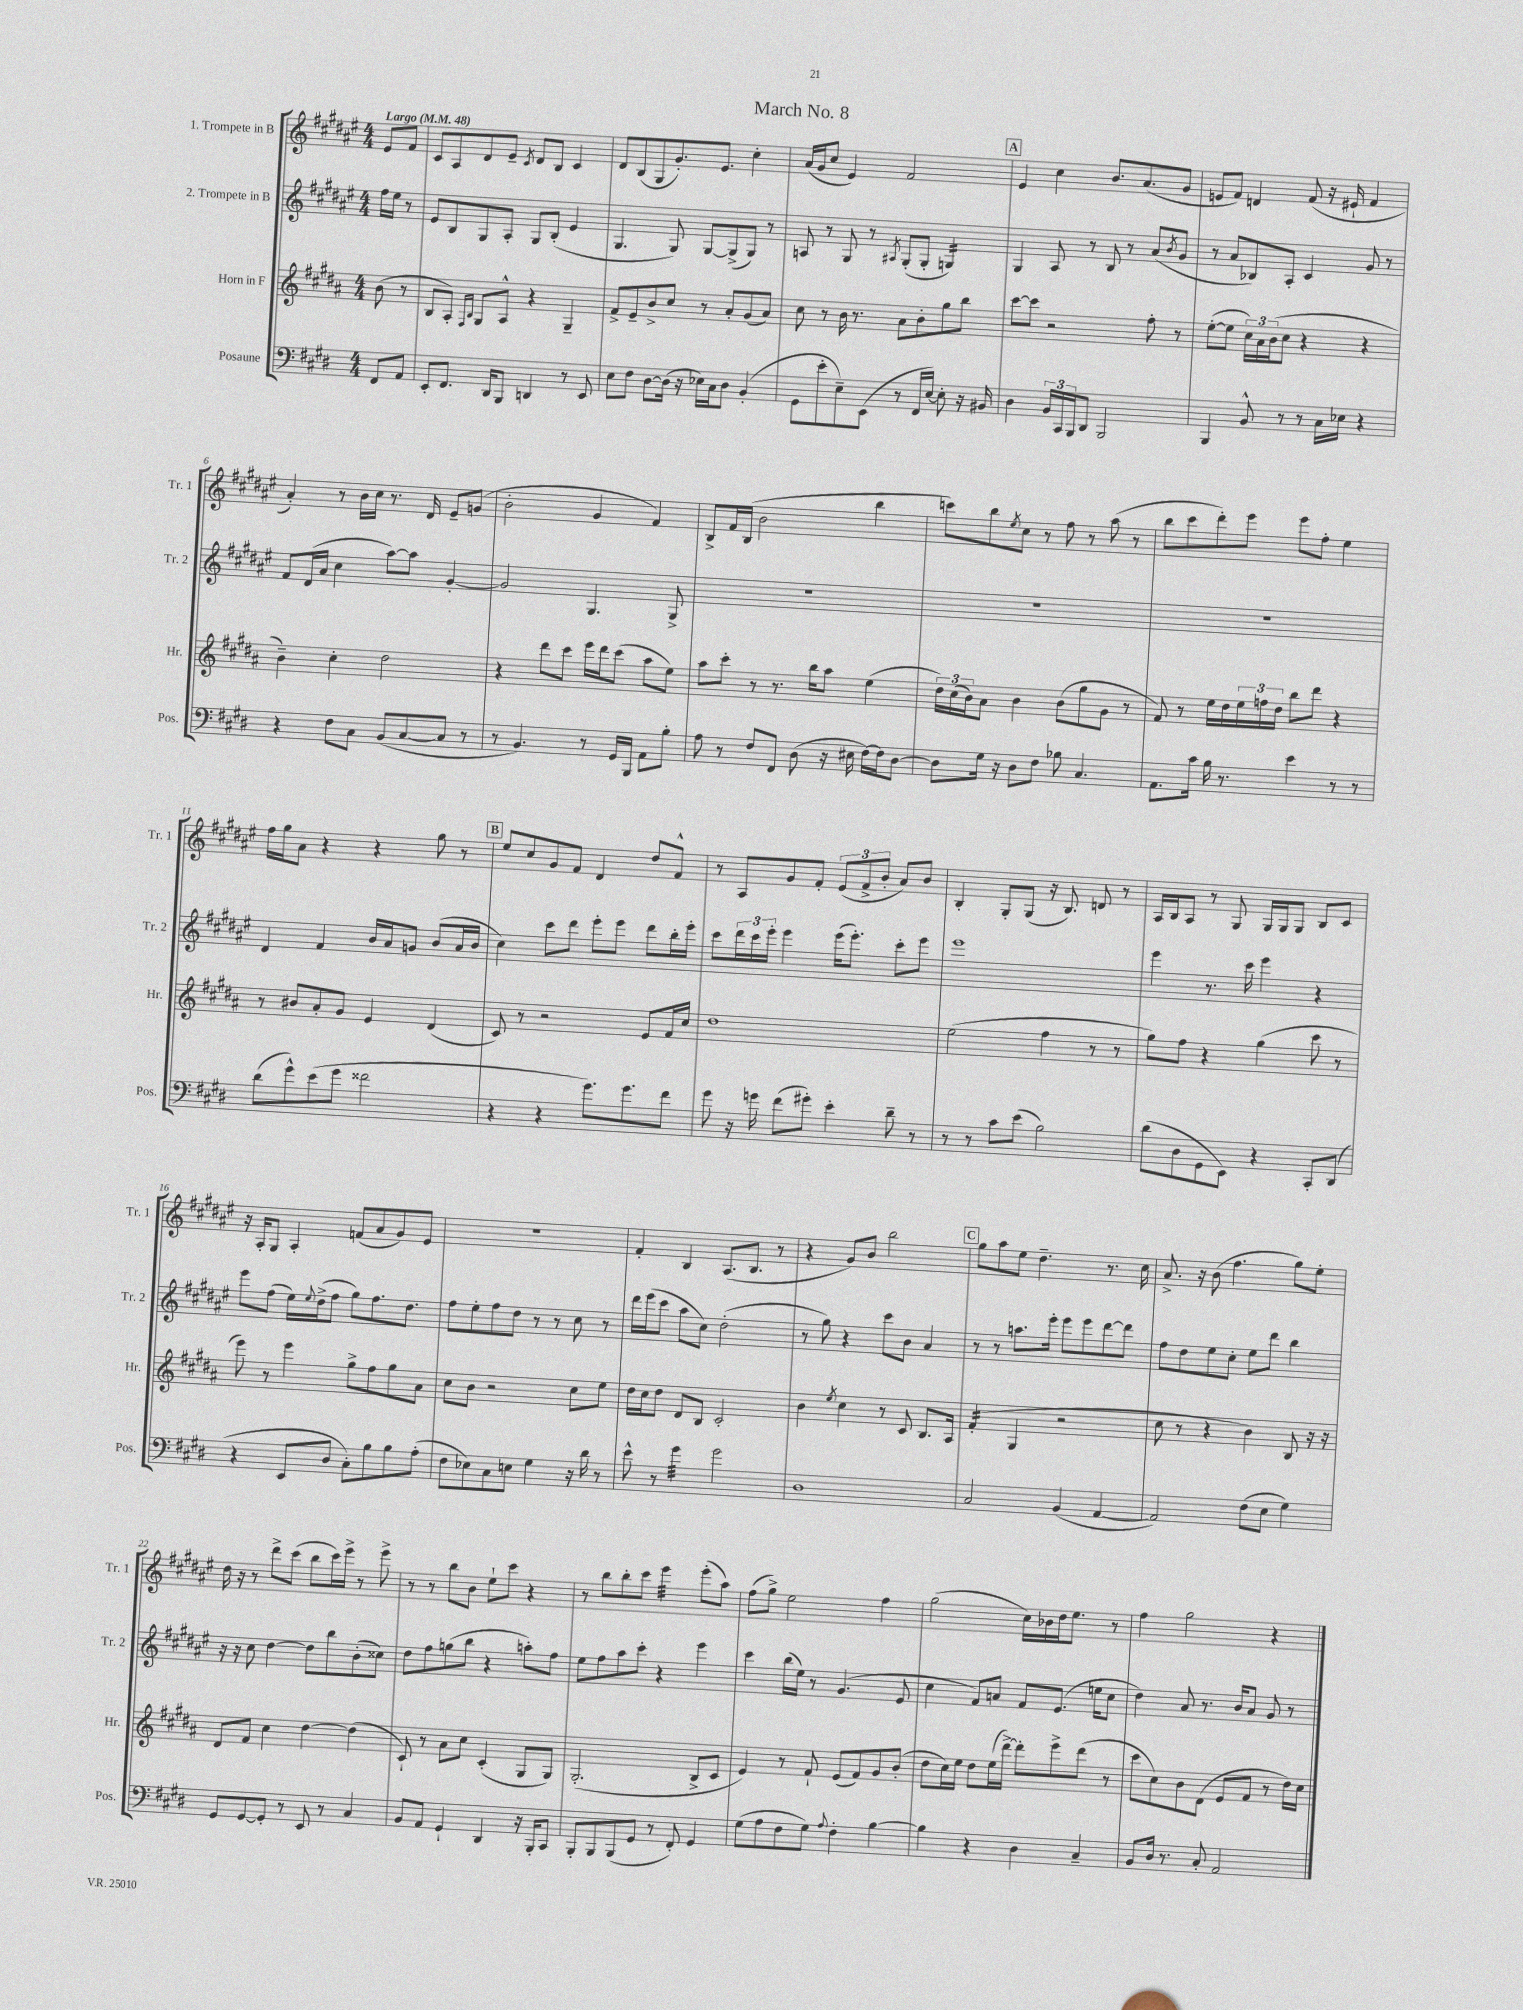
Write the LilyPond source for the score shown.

\header { title = "March No. 8" }
<<
\new StaffGroup <<
\new Staff = "s0" \with { instrumentName = "1. Trompete in B" shortInstrumentName = "Tr. 1" } {
    \clef treble \key fis \major \numericTimeSignature \time 4/4 \partial 4 \tempo "Largo" 4 = 48
    eis'8 fis'8 |
    cis'8 ais8 dis'8 eis'8-- \acciaccatura { cis'8 } dis'8 b8 cis'4 |
    dis'8 b8( gis8 gis'8.-.) eis'8. cis''4-. |
    ais'16( gis'16 cis''8 eis'4) fis'2 |
    \mark \markup { \box "A" } eis'4 cis''4 b'8. ais'8.( gis'8 |
    e'8 fis'8) d'4 fis'8( r16 eis'16-! fis'4 |
    ais'4-.) r8 b'16 cis''16 r8. dis'16 eis'8-- g'8( |
    b'2-. gis'4 fis'4) |
    b8-> fis'16 b16( b'2 b''4 |
    c'''8) b''8 \acciaccatura { eis''8 } cis''8 r8 fis''8 r8 ais''8( r8 |
    b''8 cis'''8 dis'''8-.) eis'''8 eis'''8 fis''8-. eis''4 |
    fis''16 gis''16 ais'8 r4 r4 gis''8 r8 |
    \mark \markup { \box "B" } eis''8 cis''8 gis'8 fis'8 dis'4 dis''8 fis'8-^ |
    r8 ais8 gis'8 fis'8-. \tuplet 3/2 { eis'8( fis'8-> b'8-. } ais'8) b'8 |
    b4-. gis8-. gis8( r16 b8.) d'8 r8 |
    ais16 b16 ais8 r8 gis8 gis16 gis16 gis8 b8 cis'8 |
    r16 ais16-. gis8 ais4-. f'8( ais'8 gis'8) eis'8 |
    R1 |
    fis'4-. b4 ais8.( b8. r8 |
    r4 gis'8) b'8 b''2 |
    \mark \markup { \box "C" } gis''8 ais''8 eis''8 dis''4.-- r8. cis''16 |
    ais'8.-> r16 b'8( fis''4. gis''8) eis''8-. |
    dis''16 r16 r8 dis'''8-> cis'''8( b''8 cis'''16) eis'''16-> r8 eis'''8-> |
    r8 r8 b''8 b'8 eis''8-! cis'''8 r4 |
    r8 b''8 b''8-. cis'''8 eis'''4:32 eis'''8-.( ais''8) |
    fis''8( gis''8->) eis''2 fis''4 |
    gis''2( cis''16) bes'16 dis''16 eis''8. r8 |
    fis''4 gis''2 r4 \bar "|." |
}
\new Staff = "s1" \with { instrumentName = "2. Trompete in B" shortInstrumentName = "Tr. 2" } {
    \clef treble \key fis \major \numericTimeSignature \time 4/4 \partial 4
    fis''16 eis''16 r8 |
    eis'8 b8 gis8 ais8-. gis8 b8-.( eis'4 |
    gis4. gis8) gis8~ gis8->( gis8) r8 |
    a8 r8 gis8 r8 \acciaccatura { ais8 } gis8-.( gis8-. g4:16) |
    \mark \markup { \box "A" } gis4 ais8 r8 b8 r8 ais'8( \acciaccatura { b'8 } gis'8 |
    r8 ais'8 bes8) ais8-. cis'4 gis'8 r8 |
    fis'8 dis'16( ais'16 cis''4 ais''8~) ais''8 gis'4~-. |
    gis'2 gis4. gis8-> |
    R1 |
    R1 |
    R1 |
    dis'4 fis'4 b'16 ais'16 g'8 b'8( ais'16 b'16 |
    \mark \markup { \box "B" } cis''4) cis'''8 dis'''8 eis'''8-. eis'''8 dis'''8 b''16-. eis'''16-. |
    cis'''8 \tuplet 3/2 { dis'''16 cis'''16 eis'''16-. } eis'''4 eis'''16( eis'''8.-.) cis'''8-. eis'''8 |
    eis'''1 |
    eis'''4 r8. cis'''16 eis'''4 r4 |
    eis'''8 fis''8( eis''16) \appoggiatura { eis''8 } dis''16->( fis''8 gis''8) fis''8. dis''8. |
    fis''8 eis''8-. fis''8 dis''8 r8 r8 cis''8 r8 |
    dis'''16 eis'''16( cis'''8 ais''8 cis''8) dis''2-.( |
    r8 gis''8) r4 cis'''8 b'8 ais'4 |
    \mark \markup { \box "C" } r8 r8 a''8. eis'''16-. eis'''8 eis'''8 dis'''8~ dis'''8 |
    fis''8 dis''8 eis''8 cis''8-. eis''8 dis'''8 b''4 |
    r16 r16 cis''8 dis''4~ dis''8 b''8 b'8-.( cisis''8) |
    dis''8 fis''8 g''8( b''8 r4 a''8-.) fis''8 |
    eis''8 fis''8 ais''8 cis'''8-. r4 eis'''4 |
    cis'''4 b''16( eis''16) r8 gis'4.( eis'8 |
    cis''4 fis'8) a'8 fis'8 eis'8.( e''16 cis''8 |
    dis''4) ais'8 r8. b'16 ais'8 gis'8 r8 \bar "|." |
}
\new Staff = "s2" \with { instrumentName = "Horn in F" shortInstrumentName = "Hr." } {
    \clef treble \key b \major \numericTimeSignature \time 4/4 \partial 4
    b'8( r8 |
    b8 ais8-.) \grace { fis16 b16 } gis8 ais8-^ r4 gis4-- |
    fis'8-> e'8-- b'8-> cis''8 r8 ais'8-. gis'8( ais'8) |
    cis''8 r8 b'16 r8. ais'8 b'8-. gis''8 b''8 |
    \mark \markup { \box "A" } cis'''8~ cis'''8 r2 fis''8-. r8 |
    e''8~-.( e''8 \tuplet 3/2 { cis''16) ais'16 b'16( } cis''8 r4 r4 |
    b'4--) cis''4-. dis''2 |
    r4 dis'''8 cis'''8 e'''16 dis'''16 cis'''8( ais''8 e''8) |
    ais''8 cis'''8-. r8 r8. b''16 ais''8 e''4( |
    \tuplet 3/2 { dis''16) cis''16( b'16) } ais'8 b'4 b'8( gis''8 gis'8 r8 |
    fis'8) r8 e''16 dis''16 \tuplet 3/2 { e''16 f''16 dis''16 } b''8 dis'''8 r4 |
    r8 bis'8 ais'8-. gis'8 e'4 dis'4( |
    \mark \markup { \box "B" } cis'8) r8 r2 e'8 fis'16 cis''16 |
    dis''1 |
    e''2( fis''4 r8 r8 |
    gis''8) fis''8 r4 gis''4( cis'''8 r8 |
    e'''8) r8 e'''4 gis''8-> fis''8 gis''8 ais'8 |
    cis''8 b'8 r2 cis''8 e''8 |
    dis''16 cis''16 dis''8 dis'8 b8 cis'2-. |
    b'4 \acciaccatura { e''8 } cis''4 r8 cis'8 b8. ais16 |
    \mark \markup { \box "C" } fis'4:16-.( gis4 r2 |
    cis''8 r8 r4 b'4) b8 r16 r16 |
    dis'8 fis'8 cis''4 dis''4~ dis''4( |
    cis'8-!) r8 ais'8 cis''8 cis'4-.( gis8 gis8) |
    gis2.-.( b8-> cis'8 |
    e'4) r8 fis'8-! e'8( fis'8) gis'8 b'8-.( |
    dis''8 cis''16) e''16 dis''8 e''16( dis'''16~->) dis'''8-. e'''8-> dis'''8( r8 |
    cis'''8 cis''8) b'8 dis'8( e'8 fis'8 r8 dis''16) cis''16 \bar "|." |
}
\new Staff = "s3" \with { instrumentName = "Posaune" shortInstrumentName = "Pos." } {
    \clef bass \key e \major \numericTimeSignature \time 4/4 \partial 4
    fis,8 a,8 |
    e,8-. fis,8. dis,16 b,,8 d,4 r8 e,8 |
    e8 fis8 dis8~ dis16( r16 ees16) cis16 dis8 b,4-.( |
    gis,8 e'8-. e8--) e,8( r8 fis,16 e16~) e8-. r16 bis,16 |
    \mark \markup { \box "A" } dis4 \tuplet 3/2 { b,16 cis,16 b,,16 } dis,8 b,,2 |
    b,,4 b,8-^ r8 r8 cis16 ees16 r4 |
    r4 fis8 cis8 b,8( cis8~ cis8 r8 |
    r8 b,4.) r8 gis,16 b,,16 a,8 b8-. |
    a8 r8 fis8 fis,8 dis8( r16 eis16 fis16~) fis16 dis8~ |
    dis8 gis16 r16 dis8 fis8 bes8 cis4. |
    a,8. cis'16 b16 r8. e'4 r8 r8 |
    dis'8( gis'8-^) e'8( gis'8 fisis'2 |
    \mark \markup { \box "B" } r4 r4 gis'8.) gis'8. fis'8 |
    gis'8 r16 g'16 fis'8( gis'8-.) e'4-. dis'8-- r8 |
    r8 r8 cis'8 e'8( b2) |
    dis'8( dis8 gis,8 e,8) r4 cis,8-. dis,8( |
    r4 e,8 dis8 cis8-.) b8 b8 a8-.( |
    fis8 ees8) cis8 e8 gis4 r16 dis'16 r8 |
    e'8-^ r8 gis'4:32 gis'2 |
    dis1 |
    \mark \markup { \box "C" } cis2 b,4( a,4~ |
    a,2) fis8( e8 gis4) |
    gis,8 gis,8~ gis,8-. r8 e,8 r8 cis4 |
    b,8 a,8 gis,4-! dis,4 r16 b,,16-. cis,8 |
    b,,8-. b,,8 b,,8( gis,8 r8 fis,8-.) gis,4 |
    gis8( a8 fis8 gis8) \appoggiatura { a8 } fis4-. b4~ |
    b4 r4 dis4 cis4-- |
    b,8 dis16 r8. cis8-. a,2 \bar "|." |
}
>>
>>
